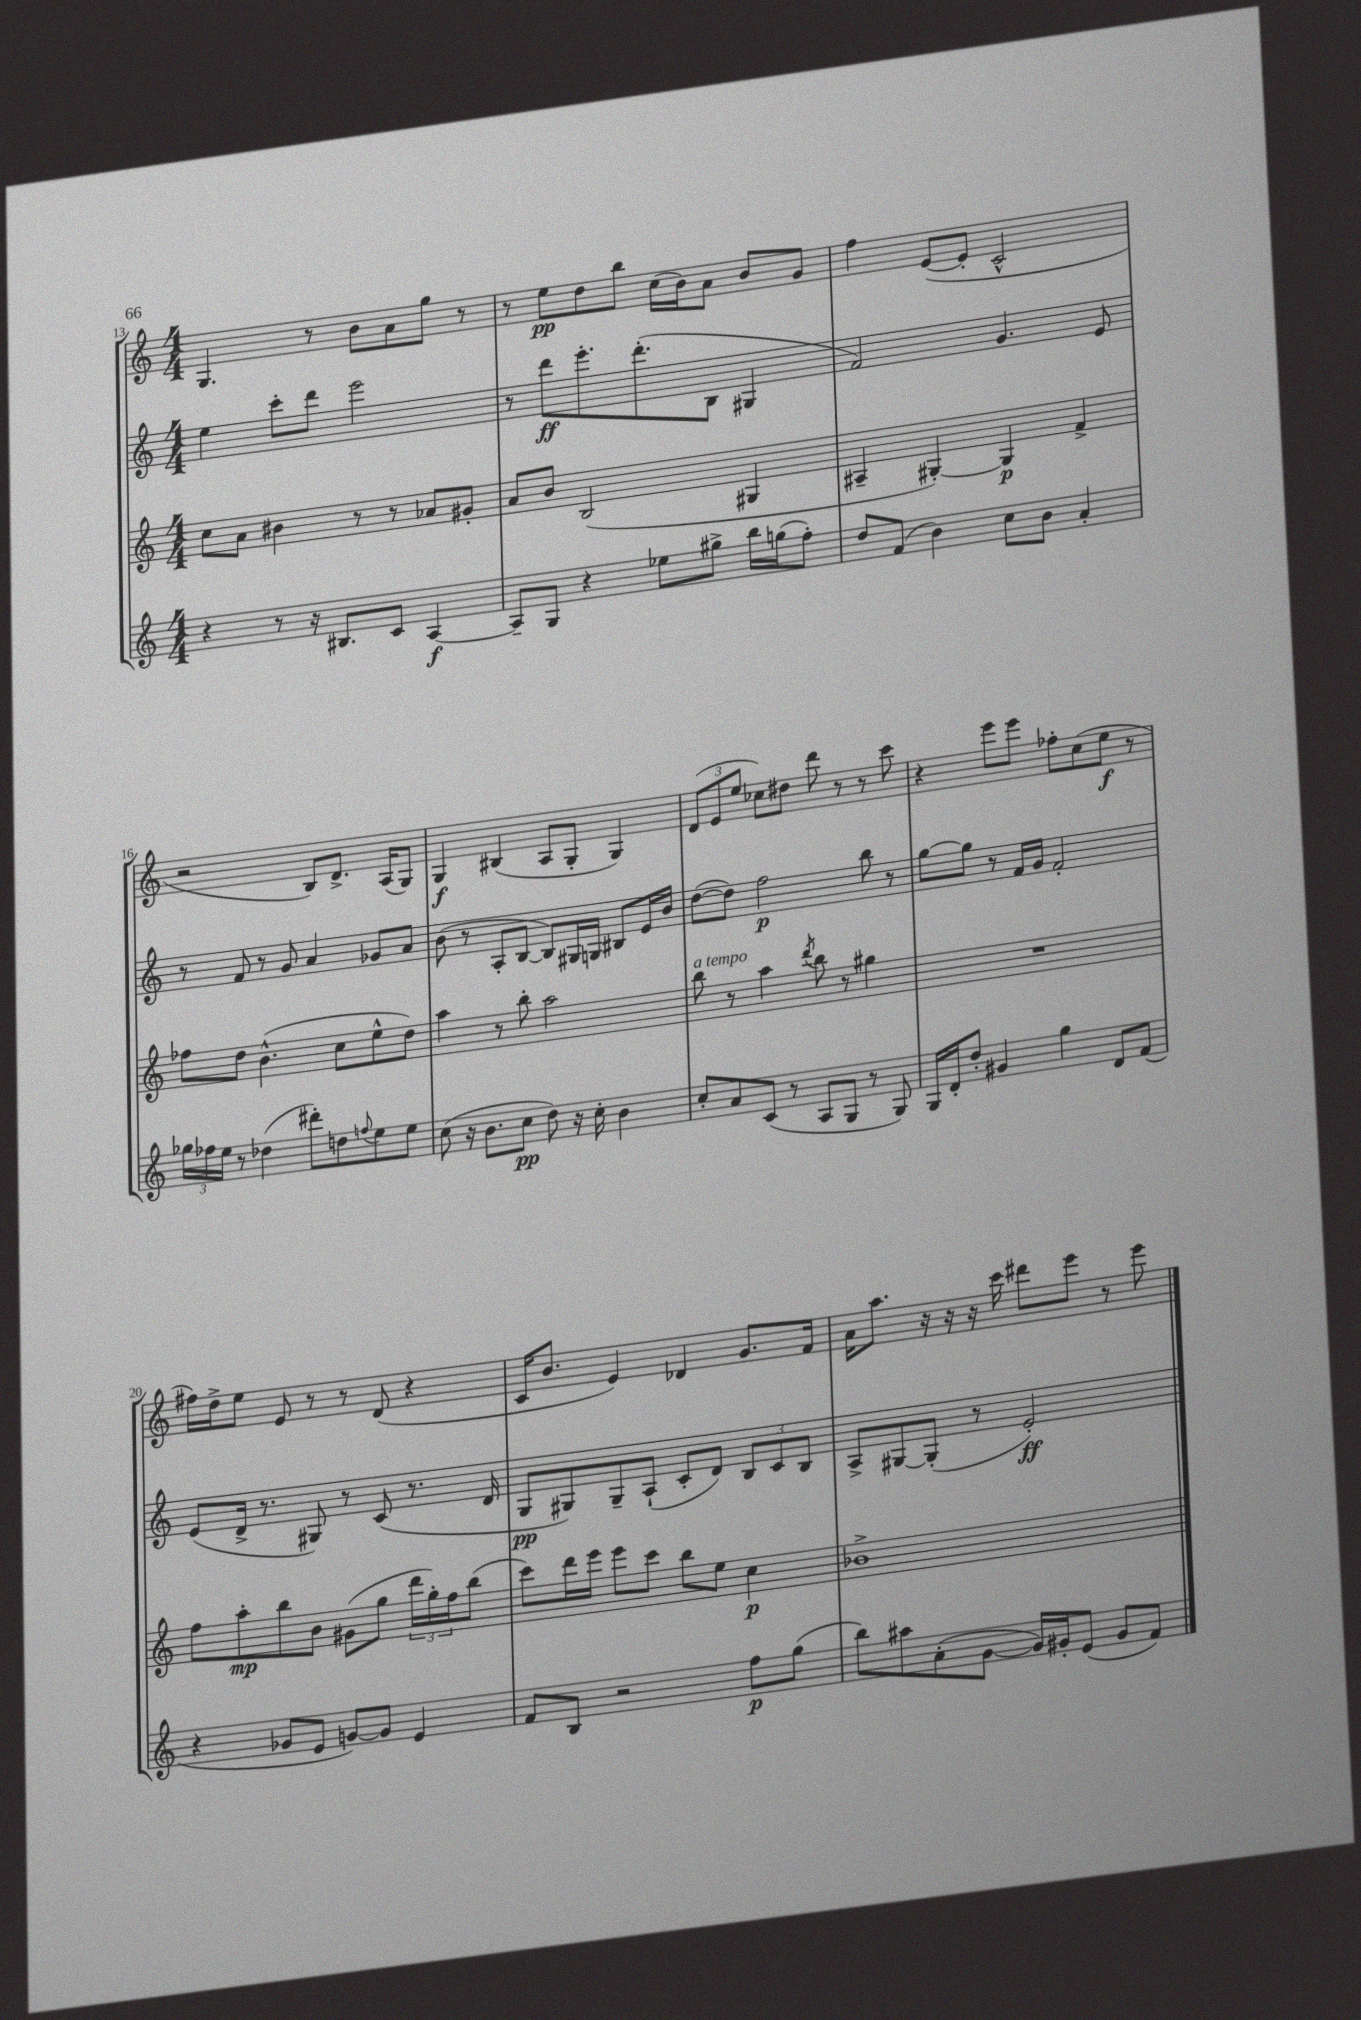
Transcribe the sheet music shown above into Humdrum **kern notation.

**kern	**kern	**kern	**kern
*staff4	*staff3	*staff2	*staff1
*clefG2	*clefG2	*clefG2	*clefG2
*k[]	*k[]	*k[]	*k[]
*M4/4	*M4/4	*M4/4	*M4/4
4r	8cc	4ee	4.G
.	8a	.	.
8r	4b#	8ccc'	.
16r	.	8ddd	8r
8.B#	.	.	.
.	8r	2eee	8b
8c	8r	.	8a
[4A	8a-	.	8gg
.	8g#'	.	8r
=	=	=	=
8A~]	8a	8r	8r
8G	8b	8ddd	8ee
4r	(2B	8.eee'	8dd
.	.	.	8bb
.	.	(8.ddd'	.
8ee-	.	.	(16cc
.	.	.	16b)
8gg#^	.	8B	8a
16bb	4G#	4G#	8b
(16gg	.	.	.
8ff')	.	.	8g
=	=	=	=
8dd	4A#~	2f)	4ff
(8f	.	.	.
4b)	[4G#')	.	([8e
.	.	.	8e']
8cc	4G#]	4.g	2c^^
8b	.	.	.
4a'	4f^	.	.
.	.	8e	.
=	=	=	=
24gg-	8ff-	8r	2r
24ff-	.	.	.
24ee	.	.	.
8r	8dd	8f	.
(4dd-	(4.b^^	8r	.
.	.	8g	.
8ddd#')	.	4a	8B)
8dd	8cc	.	8.d^
8qqff	.	.	.
8ee	8ee^^	8g-	.
.	.	.	(16A
8ee	8dd)	8a	8G)
=	=	=	=
(8cc	4aa	(8b	4G
16r	.	8r	.
8.b	.	.	.
.	8r	8A'	(4B#
8cc	8bb'	[8B	.
8dd)	2aa	8B])	8A
16r	.	16G#	8G'
16cc'	.	16G	.
4b	.	8B#	4G)
.	.	16e	.
.	.	16b	.
=	=	=	=
8cc'	8bb	([8dd	(12d
.	.	.	12e
8a	8r	8dd])	.
.	.	.	12ee
(8c	4aa	2ff	8cc-)
8r	.	.	8dd#
.	8qddd	.	.
8A	8bb	.	8ddd
8G	8r	.	8r
8r	4gg#	8bb	8r
8G)	.	8r	8ccc
=	=	=	=
16G	1r	[8gg	4r
16d'	.	.	.
8dd'	.	8gg]	.
4g#	.	8r	8eee
.	.	16f	8eee
.	.	16g	.
4gg	.	2f'	8ff-'
.	.	.	(8cc
8d	.	.	8ee
(8f	.	.	8r
=	=	=	=
4r	8ff	(8e	16ff#)
.	.	.	16dd^
.	8aa'	16d^	8ee
.	.	8.r	.
8g-	8bb	.	8e
8e	8b	8G#)	8r
[8g)	(8g#	8r	8r
8g]	8gg	(8c	(8d
4e	24ddd	8.r	4r
.	24gg')	.	.
.	24ff	.	.
.	(8bb	.	.
.	.	16d	.
=	=	=	=
8f	8ccc)	8G	16c
.	.	.	8.b
8B	16ddd	8G#)	.
.	16eee	.	.
2r	8eee	8G#~	4e)
.	8ccc	(8A`	.
.	8bb	8c'	4d-
.	8ee	8d)	.
8ff	4cc	12B	8.g
.	.	12c	.
(8gg	.	.	.
.	.	12B	.
.	.	.	16f
=	=	=	=
8bb)	1b-^	8A^	16a
.	.	.	8.aa
8aa#	.	[8G#	.
(8a'	.	(8G#']	16r
.	.	.	16r
[8g	.	8r	16r
.	.	.	16ccc
16g])	.	2e')	8ddd#
16g#'	.	.	.
(8e	.	.	8eee
8g#	.	.	8r
8f)	.	.	8eee
==	==	==	==
*-	*-	*-	*-
